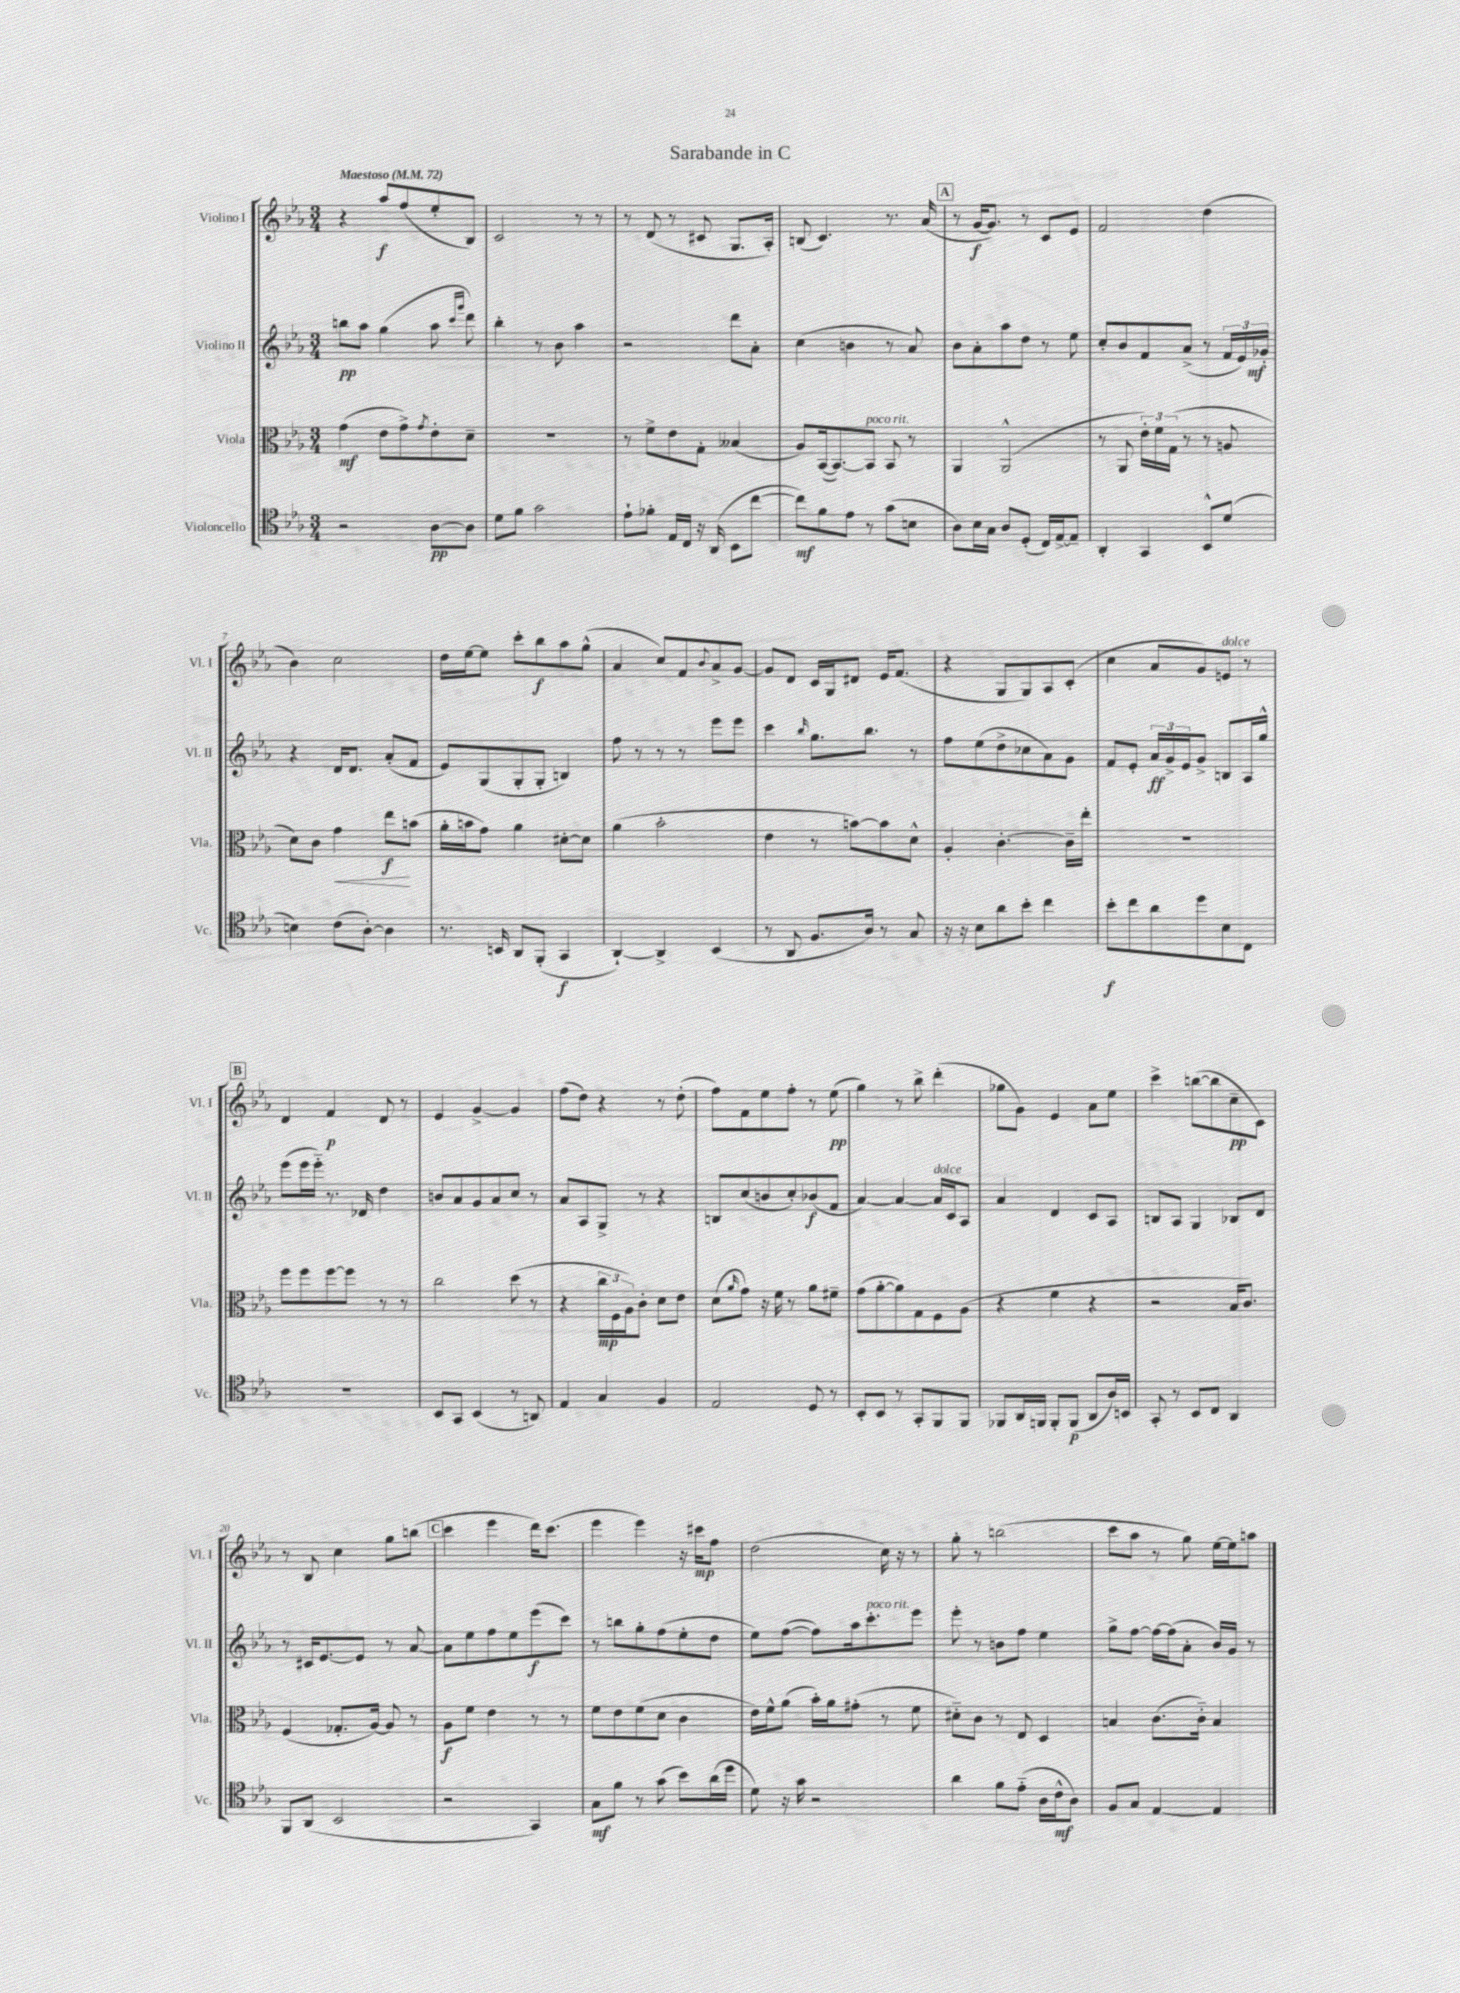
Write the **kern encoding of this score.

**kern	**kern	**kern	**kern
*staff4	*staff3	*staff2	*staff1
*clefC4	*clefC3	*clefG2	*clefG2
*k[b-e-a-]	*k[b-e-a-]	*k[b-e-a-]	*k[b-e-a-]
*M3/4	*M3/4	*M3/4	*M3/4
*MM72	*MM72	*MM72	*MM72
2r	(4g	8bb	4r
.	.	8aa-	.
.	8e-	(4gg	8aa-
.	8g^)	.	(8ff
.	8qg	.	.
[8A-	8e-'	8aa-	8ee-'
.	.	16qqccc	.
.	.	16qqggg	.
8A-]	8d~	8ddd)	8B-)
=	=	=	=
8d	2.r	4bb-'	2c
8f	.	.	.
2g	.	8r	.
.	.	8b-	.
.	.	4aa-	8r
.	.	.	8r
=	=	=	=
8e-`	8r	2r	8r
8f-'	8f^	.	(8d
16E-	8e-	.	8r
16C	.	.	.
16r	8G'	.	8c#
(16AA-	.	.	.
8BB-	(4B--	8ddd	8.G
[8cc	.	8a-'	.
.	.	.	16A-')
=	=	=	=
8cc])	8A-)	(4cc	(8B
8f	([16BB-	.	4.c)
.	8.BB-_)	.	.
8e-	.	4b	.
8r	8BB-]	.	.
(8g	8BB-	8r	8.r
8B	8r	8a-)	.
.	.	.	(16a-
=	=	=	=
8A-)	4AA-	8b-	8r
16B-	.	8a-'	[16g
16G	.	.	8.g])
8A-	(2AA-^^	8aa-	.
(8D'	.	8dd	8r
16C)	.	8r	8c
[16E-^	.	.	.
8E-~]	.	8ee-	8e-
=	=	=	=
4AA-'	8r	8cc'	2f
.	8AA-	8b-	.
4GG	24e-')	8f	.
.	24f	.	.
.	(24G	.	.
.	8r	(8a-^	.
8BB-^^	8r	8r	(4dd
(8d	8A	24f	.
.	.	24e-)	.
.	.	24g-'	.
=	=	=	=
4B)	8d)	4r	4b-)
.	8c	.	.
(8c	4g	16d	2cc
.	.	8.d	.
[8A-')	.	.	.
4A-]	8ee-	(8a-'	.
.	(8b	8f	.
=	=	=	=
8.r	16a-'	8e-)	16dd
.	16b	.	[16ee-
.	8g)	(8G	8ee-]
16BB	.	.	.
8AA-	4a-	8G'	8ccc'
(8FF'	.	8G'	8bb-
4GG	[8d#'	4B)	8aa-
.	8d#]	.	(8gg^^
=	=	=	=
[4AA-`)	(4a-	8ff	4a-
.	.	8r	.
4AA-^]	2b-'	8r	8cc)
.	.	8r	8f
.	.	.	8qqb-
(4BB-	.	8eee-	8a-^
.	.	8eee-	[8g
=	=	=	=
8r	4e-	4ccc	8g]
8AA-	.	.	8d
.	.	16qqbb-	.
8.F	8r	8.gg	16c
.	.	.	16G
.	[8b)	.	8d#
16A-)	.	8.bb-	.
8r	8b]	.	16e-
.	.	.	(8.f
8G	8d^^	8r	.
=	=	=	=
16r	4A-'	8ff	4r
16r	.	.	.
8B-	.	(8ee-	.
8a-	[4.c'	8dd^	8G
8b-'	.	8cc-	8G)
4cc	.	8a-)	8A-
.	16c~]	8g	(8c'
.	16ee-'	.	.
=	=	=	=
8b-'	2.r	8f	4cc
8cc	.	8e-'	.
8a-	.	24a-	8a-
.	.	24g^	.
.	.	24e-	.
8dd	.	8g^	8g)
8B-	.	8B	8e
8C	.	16A-	8r
.	.	16gg^^	.
=	=	=	=
2.r	8ff	(8eee-	4d
.	8ff	16eee-	.
.	.	16eee-'~)	.
.	[8ff	8.r	4f
.	8ff]	.	.
.	.	16d-	.
.	8r	4dd	8d
.	8r	.	8r
=	=	=	=
8BB-	2cc	8b	4e-
8GG	.	8a-	.
(4BB-	.	8g	[4g^
.	.	8a-	.
8r	(8dd	8cc	4g]
8AA)	8r	8r	.
=	=	=	=
4E-	4r	8a-	(8ff
.	.	8A-	8dd)
4G	24cc	8G^	4r
.	24F	.	.
.	24A-)	.	.
.	8c'	8r	.
4F	8d	4r	8r
.	8e-	.	(8dd'
=	=	=	=
2E-	(8d	8B	8ff)
.	16qqa-	.	.
.	8g)	(8cc	8f
.	16r	8b	8ee-
.	16f	.	.
.	8r	8cc')	8ff'
8D	8a-	(8b-	8r
8r	8f#~	8f	(8ee-
=	=	=	=
8BB-'	(8g	[4a-)	4gg)
8BB-	[8a-'	.	.
8r	8a-])	4a-_	8r
8GG'	8G	.	8bb-^
8FF	8F	16a-]	(4ddd'
.	.	16c	.
8FF	(8A-	8A-	.
=	=	=	=
8FF-	4r	4a-	8gg-
16AA-	.	.	8g)
16FF	.	.	.
8FF'	4f	4d	4e-
(8FF	.	.	.
8AA-	4r	8c	8a-
16A-)	.	8A-	8ee-
16BB	.	.	.
=	=	=	=
8GG'	2r	8B	4ccc^
8r	.	8A-	.
8BB-	.	4G	([8bb
8C	.	.	8bb]
4AA-	16B-	8B-	8cc~
.	8.c)	.	.
.	.	8d	8c)
=	=	=	=
8FF	(4F	8r	8r
(8AA-	.	16c#	8B-
.	.	[8.e-	.
2BB-	8.G-'	.	4cc
.	.	8e-]	.
.	[16A-)	.	.
.	8A-]	8r	8gg
.	8r	[8a-	(8bb
=	=	=	=
2r	8A-	8a-]	4ccc
.	8f	8ee-	.
.	4e-	8ff	4eee-
.	.	8ee-	.
4GG)	8r	(8eee-	16ddd)
.	.	.	(8.ccc
.	8r	8ccc)	.
=	=	=	=
8G	8f	8r	4eee-
8f	8e-	8bb	.
8r	(8f	8gg'	4eee-)
(8g	8d	(8ff	.
8b-)	4c	8ee-'	16r
.	.	.	16ccc#
(16a-	.	8dd	8ff
16dd	.	.	.
=	=	=	=
8d)	16e-)	8ee-)	(2dd
.	16f^^	.	.
16r	(8a-	([8ff	.
16g	.	.	.
2r	16b-')	8ff])	.
.	16a-	.	.
.	(8g#'	16aa-	.
.	.	8.ccc'	.
.	8r	.	16cc)
.	.	.	16r
.	8f	8eee-	8r
=	=	=	=
4a-	8d#'~)	8eee-'	8gg'
.	8c	8r	8r
8f	8r	8b	(2bb
(8e-'~	8E-	8ff	.
16A-	4D	4ee-	.
16c^^	.	.	.
8A-)	.	.	.
=	=	=	=
8F	4B	8gg^	8ccc
8G	.	[8ff	8aa-
[4E-	(8.c	16ff_	8r
.	.	(16ff]	.
.	.	8a-'	8gg)
.	16c'~)	.	.
4E-]	4B	16b-)	[16ee-
.	.	16g	16ee-]
.	.	8r	8aa
==	==	==	==
*-	*-	*-	*-
